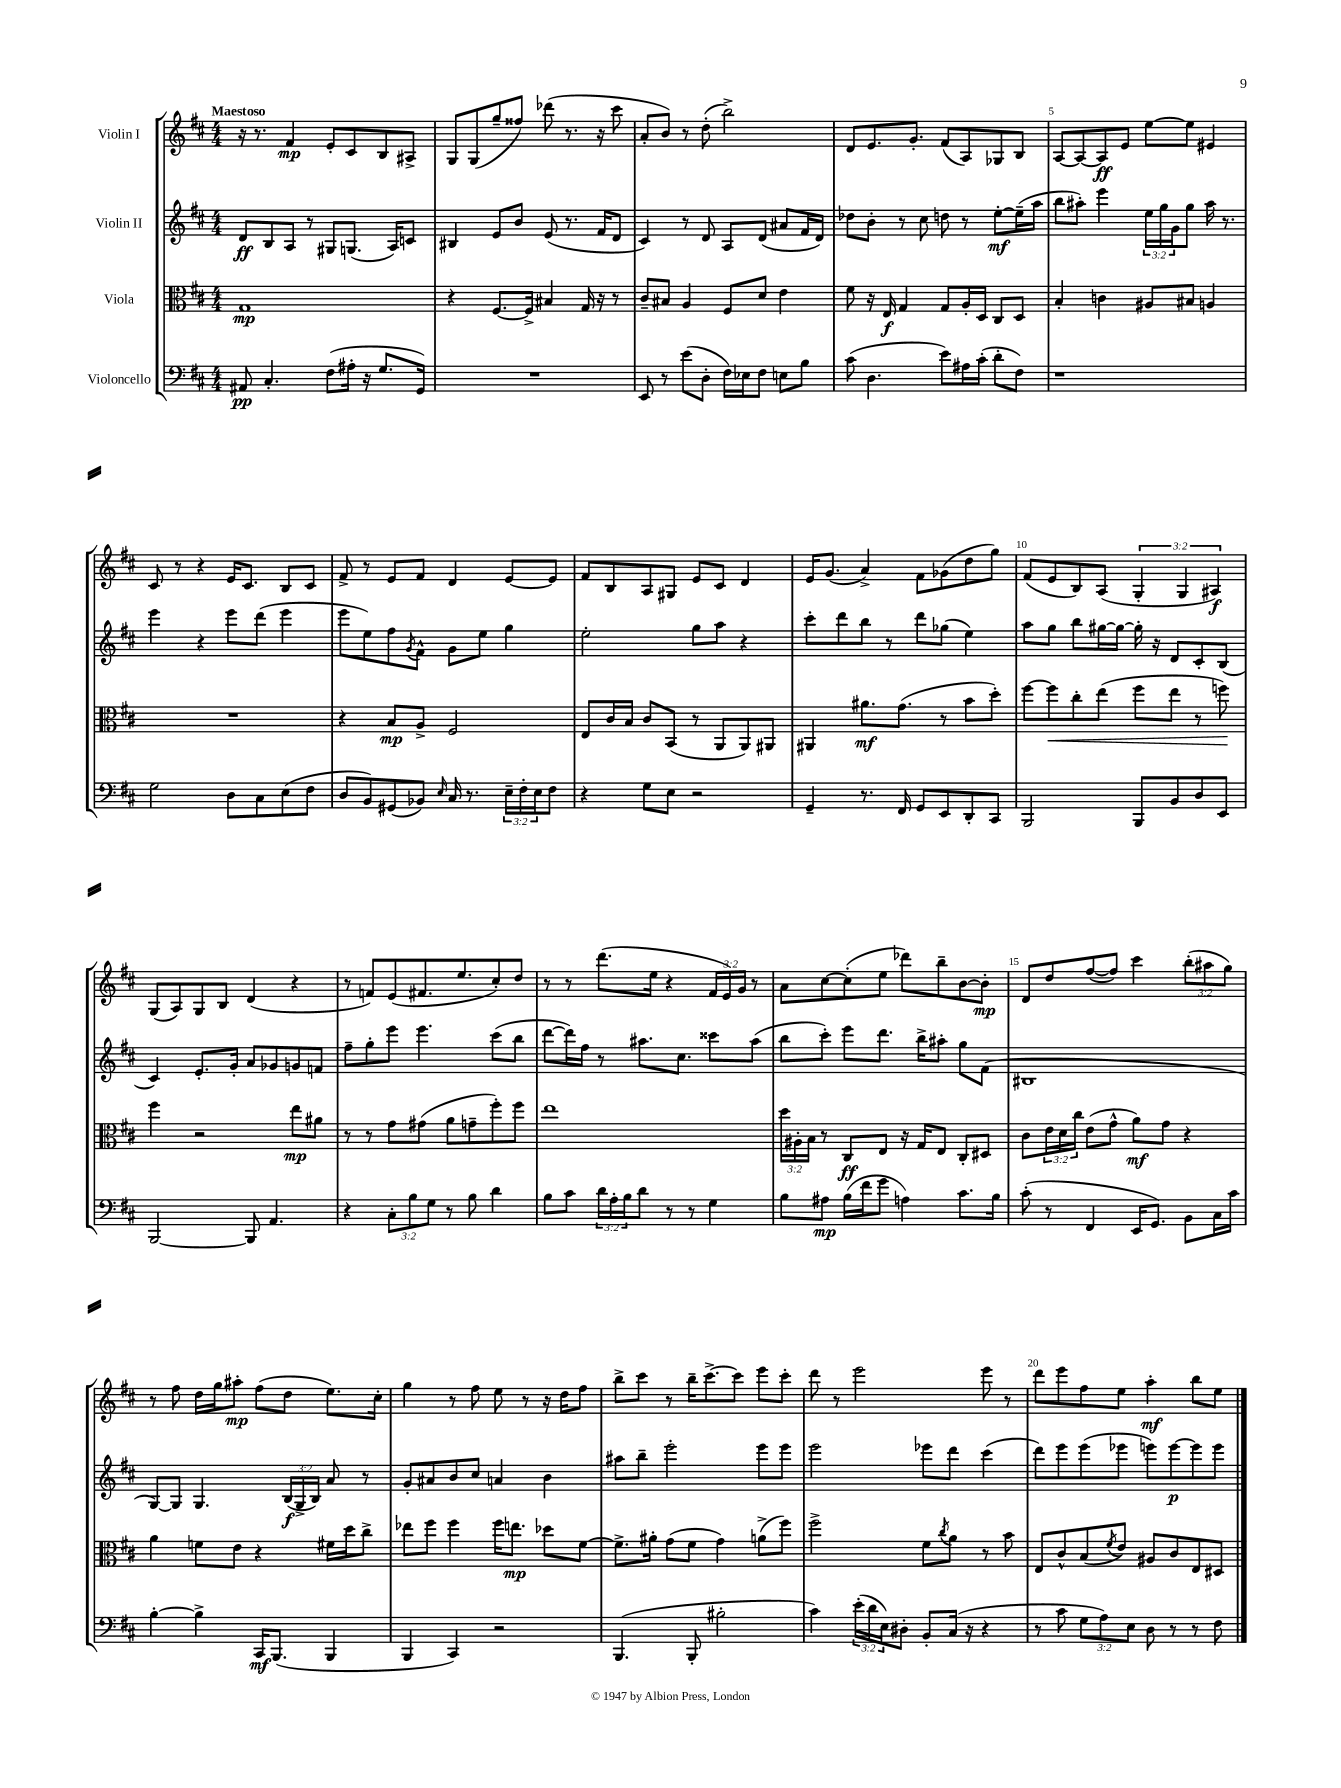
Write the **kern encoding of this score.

**kern	**kern	**kern	**kern
*staff4	*staff3	*staff2	*staff1
*clefF4	*clefC3	*clefG2	*clefG2
*k[f#c#]	*k[f#c#]	*k[f#c#]	*k[f#c#]
*M4/4	*M4/4	*M4/4	*M4/4
8AA#	1G	8d	16r
.	.	.	8.r
4.C#'	.	8B	.
.	.	8A	4f#
.	.	8r	.
(8F#	.	8G#	8e'
16A#'	.	(8.G	8c#
16r	.	.	.
8.G	.	.	8B
.	.	16A)	.
.	.	8c	8A#^
16GG)	.	.	.
=	=	=	=
1r	4r	4B#	8G
.	.	.	(8G
.	[8.F#	8e	8gg~
.	.	8b	8ff##)
.	16F#^]	.	.
.	4B#	(8e	(8ddd-
.	.	8.r	8.r
.	16G	.	.
.	16r	16f#	16r
.	8r	8d	8ccc#
=	=	=	=
8EE	8c#~	4c#)	8a'
8r	8B#	.	8b)
(8e	4A	8r	8r
8D'	.	8d	(8dd'
16F#)	8F#	8A	2bb^)
16E-	.	.	.
8F#	8d	(8d	.
8E	4e	8a#	.
8B	.	16f#	.
.	.	16d)	.
=	=	=	=
(8c#	8f#	8dd-	8d
4.D	16r	8b'	8.e
.	16E	.	.
.	4G	8r	.
.	.	.	8.g'
.	.	8cc#	.
8e)	8G	8dd	(8f#
16A#	16A'	8r	8A)
(16c#'	16D	.	.
8d'	8C#	[8ee'	8G-
8F#)	8D	(16ee~]	8B
.	.	16aa	.
=	=	=	=
1r	4B'	8bb	[8A
.	.	8aa#')	8A_
.	4c	4eee	8A]
.	.	.	8e
.	8A#	24ee	[8ee
.	.	24gg	.
.	.	24g	.
.	8B#	8gg	8ee]
.	4A	16aa#	4e#
.	.	8.r	.
=	=	=	=
2G	1r	4eee	8c#
.	.	.	8r
.	.	4r	4r
8D	.	8eee	16e
.	.	.	8.c#
8C#	.	(8ddd	.
(8E	.	4eee	8B
8F#	.	.	8c#
=	=	=	=
8D	4r	8eee	8f#^
8BB)	.	8ee)	8r
(8GG#	8B	8ff#	8e
.	.	8qg	.
8BB-)	8A^	8f#^^	8f#
16qqE	.	.	.
16C#	2F#	8g	4d
8.r	.	.	.
.	.	8ee	.
24E~	.	4gg	[8e
24F#'	.	.	.
24E	.	.	.
8F#	.	.	8e]
=	=	=	=
4r	8E	2ee'	8f#
.	16c#	.	8B
.	16B	.	.
8G	8c#	.	8A
8E	(8BB	.	8G#
2r	8r	8gg	8e
.	8AA	8aa	8c#
.	8AA)	4r	4d
.	8AA#	.	.
=	=	=	=
4GG~	4AA#	8ccc#'	16e
.	.	.	(8.g
.	.	8ddd	.
8.r	8.a#	8bb	4a^)
.	.	8r	.
16FF#	(8.g	.	.
8GG	.	8ddd	8f#
8EE	8r	(8gg-	(8g-
8DD'	8b	4ee)	8dd
8CC#	8dd')	.	8gg)
=	=	=	=
2BBB	[8ff#	8aa	(8f#
.	8ff#]	8gg	8e
.	8cc#'	8bb	8B)
.	(8ee	[16gg#	(8A
.	.	16gg#_	.
8BBB	8ff#	16gg#']	6G'
.	.	16r	.
8BB	8ee	8d	.
.	.	.	6G
8D	8r	8c#'	.
.	.	.	6A#)
8EE	8ff)	(8B	.
=	=	=	=
[2BBB	4ff#	4c#)	(8G
.	.	.	8A)
.	2r	8.e'	8G
.	.	.	8B
.	.	16g'	.
8BBB]	.	8a	(4d
4.AA	.	8g-	.
.	8ee	8g	4r
.	8a#	8f	.
=	=	=	=
4r	8r	8ff#~	8r
.	8r	8gg'	8f)
12C#'	8g	8eee	(8e
12B	.	.	.
.	(8g#	4.eee	8.f#
12G	.	.	.
8r	8a	.	.
.	.	.	8.ee
8B	8g~	.	.
4d	8ff#')	(8ccc#	8cc#')
.	8ff#	8bb	8dd
=	=	=	=
8B	1ee	[8ddd	8r
8c#	.	16ddd])	8r
.	.	16ff#	.
24d	.	8r	(8.ddd
24A'	.	.	.
24B	.	.	.
8d	.	8.aa#	.
.	.	.	16ee
8r	.	.	4r
.	.	8.cc#	.
8r	.	.	.
4G	.	8ccc##	24f#
.	.	.	24e)
.	.	.	24g
.	.	(8aa#	8r
=	=	=	=
8B	24dd	8bb	8a
.	24A#'	.	.
.	24B	.	.
8A#	8r	8ccc#')	[8cc#
(16B	8C#	8eee	(8cc#']
16f#	.	.	.
8g	8E	8.ddd	8ee
4A)	16r	.	8ddd-)
.	16G	16bb^	.
.	8E	8aa#'	8bb~
8.c#	8C#'	8gg	[8b
.	8D#	(8f#	8b']
16B	.	.	.
=	=	=	=
(8c#'	8c#	1B#	8d
8r	24e	.	8dd
.	24d	.	.
.	24cc#	.	.
4FF#	(8e	.	([8ff#
.	8g^^	.	8ff#])
16EE	8a)	.	4ccc#
8.GG)	.	.	.
.	8g	.	.
8BB	4r	.	(12bb'
.	.	.	12aa#
16C#	.	.	.
.	.	.	12gg)
16c#	.	.	.
=	=	=	=
[4B'	4a	[8G)	8r
.	.	8G]	8ff#
4B^]	8f	4.G	16dd
.	.	.	16gg
.	8e	.	8aa#'
16CC#	4r	.	(8ff#
(8.BBB	.	.	.
.	.	(24B	8dd
.	.	24G^	.
.	.	24B)	.
4BBB	16f#	8a	8.ee)
.	16dd	.	.
.	8cc#^	8r	.
.	.	.	16cc#'
=	=	=	=
4BBB	8ee-	8g'	4gg
.	8ff#	8a#	.
4CC#)	4ff#	8b	8r
.	.	8cc#	8ff#
2r	16ff#	4a	8ee
.	8.ee	.	.
.	.	.	8r
.	8dd-	4b	16r
.	.	.	16dd
.	[8f#	.	8ff#
=	=	=	=
(4.BBB	8.f#^]	8aa#	8bb^
.	.	8bb~	8ccc#
.	16a#'	.	.
.	(8g	2eee'	8r
8BBB'	8f#	.	16bb~
.	.	.	[8.ccc#^
2B#'	4g)	.	.
.	.	.	8ccc#]
.	(8a^	8eee	8eee
.	8ff#)	8eee	8ccc#'
=	=	=	=
4c#)	2ff#^	2eee	8ddd
.	.	.	8r
(24e'	.	.	2eee
24d	.	.	.
24E)	.	.	.
8D#'	.	.	.
8BB'	8f#	8eee-	.
.	8qcc#	.	.
(16C#	8a	8ddd	.
16r	.	.	.
4r	8r	(4ccc#	8eee
.	8b	.	8r
=	=	=	=
8r	8E	8ddd)	8ddd
8c#	8c#^^	8eee	8eee
12G	(8B	(8eee	8ff#
12A)	.	.	.
.	8qf#	.	.
.	8e)	8eee-	8ee
12E	.	.	.
8D	8A#	8eee)	4aa'
8r	8c#	[8eee	.
8r	8E	8eee]	8bb
8F#	8D#	8eee	8ee
==	==	==	==
*-	*-	*-	*-
